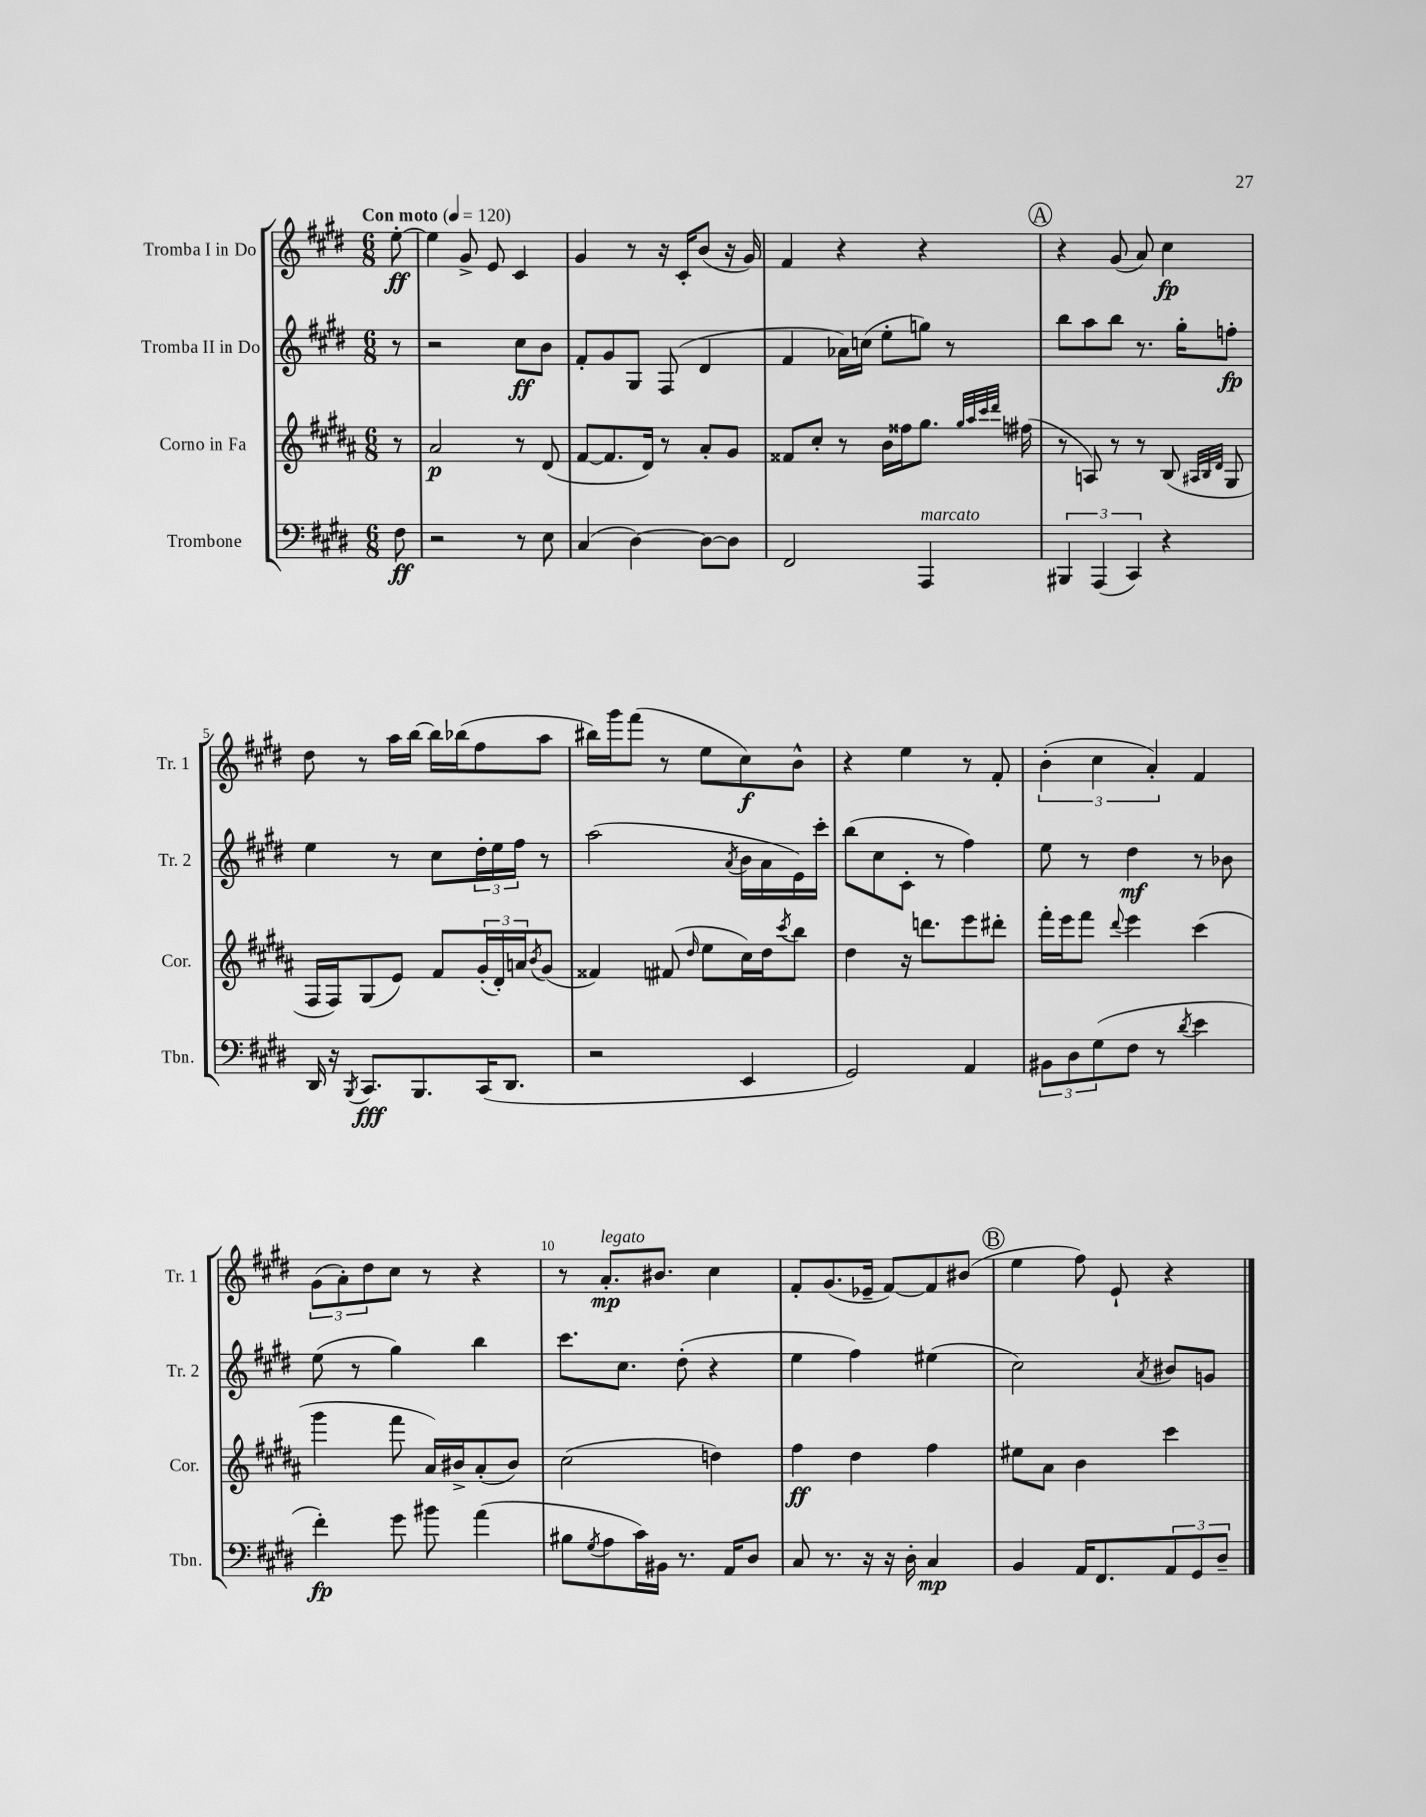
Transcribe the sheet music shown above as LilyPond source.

<<
\new StaffGroup <<
\new Staff = "s0" \with { instrumentName = "Tromba I in Do" shortInstrumentName = "Tr. 1" } {
    \clef treble \key e \major \numericTimeSignature \time 6/8 \partial 8 \tempo "Con moto" 4 = 120
    e''8~-.\ff |
    e''4 gis'8-> e'8 cis'4 |
    gis'4 r8 r16 cis'16-. b'8( r16 gis'16) |
    fis'4 r4 r4 |
    \mark \markup { \circle "A" } r4 gis'8( a'8) cis''4\fp |
    dis''8 r8 a''16 b''16~ b''16 bes''16( fis''8 a''8 |
    bis''16) gis'''16 fis'''8( r8 e''8 cis''8\f) b'8-^ |
    r4 e''4 r8 fis'8-. |
    \tuplet 3/2 { b'4-.( cis''4 a'4-.) } fis'4 |
    \tuplet 3/2 { gis'8( a'8-.) dis''8 } cis''8 r8 r4 |
    r8 a'8.-.\mp^\markup { \italic "legato" } bis'8. cis''4 |
    fis'8-. gis'8.( ees'16-- fis'8~) fis'8 bis'8( |
    \mark \markup { \circle "B" } e''4 fis''8) e'8-! r4 \bar "|." |
}
\new Staff = "s1" \with { instrumentName = "Tromba II in Do" shortInstrumentName = "Tr. 2" } {
    \clef treble \key e \major \numericTimeSignature \time 6/8 \partial 8
    r8 |
    r2 cis''8\ff b'8 |
    fis'8-. gis'8 gis8 fis8( dis'4 |
    fis'4 aes'16) c''16( e''8-. g''8) r8 |
    \mark \markup { \circle "A" } b''8 a''8 b''8 r8. gis''16-. f''8-.\fp |
    e''4 r8 cis''8 \tuplet 3/2 { dis''16-. e''16 fis''16 } r8 |
    a''2( \acciaccatura { a'8 } b'16 a'16 e'16) cis'''16-. |
    b''8( cis''8 cis'8-. r8 fis''4) |
    e''8 r8 dis''4\mf r8 bes'8 |
    e''8( r8 gis''4) b''4 |
    cis'''8. cis''8. dis''8-.( r4 |
    e''4 fis''4) eis''4( |
    \mark \markup { \circle "B" } cis''2) \acciaccatura { a'8 } bis'8 g'8 \bar "|." |
}
\new Staff = "s2" \with { instrumentName = "Corno in Fa" shortInstrumentName = "Cor." } {
    \clef treble \key b \major \numericTimeSignature \time 6/8 \partial 8
    r8 |
    ais'2\p r8 dis'8( |
    fis'8~ fis'8. dis'16) r8 ais'8-. gis'8 |
    fisis'8 cis''8-. r8 b'16 fisis''16 gis''8. \grace { gis''32 ais''32 cis'''32 dis'''32 } fis''16( |
    \mark \markup { \circle "A" } r8 a8) r8 r8 b8( \grace { ais32 b32 dis'32 } gis8 |
    fis16 fis16) gis8( e'8) fis'8 \tuplet 3/2 { gis'16-.( dis'16-.) a'16 } \acciaccatura { b'8 } gis'8( |
    fisis'4) fis'8( \grace { dis''16 } e''8 cis''16) dis''16 \acciaccatura { cis'''8 } b''8 |
    dis''4 r16 d'''8. e'''8 dis'''8-. |
    fis'''16-. e'''16 fis'''8 \appoggiatura { dis'''8 } e'''4 cis'''4( |
    gis'''4 fis'''8 ais'16) bis'16-> ais'8-.( bis'8) |
    cis''2( d''4) |
    fis''4\ff dis''4 fis''4 |
    \mark \markup { \circle "B" } eis''8 ais'8 b'4 cis'''4 \bar "|." |
}
\new Staff = "s3" \with { instrumentName = "Trombone" shortInstrumentName = "Tbn." } {
    \clef bass \key e \major \numericTimeSignature \time 6/8 \partial 8
    fis8\ff |
    r2 r8 e8 |
    cis4( dis4~) dis8~ dis8 |
    fis,2 a,,4^\markup { \italic "marcato" } |
    \mark \markup { \circle "A" } \tuplet 3/2 { bis,,4 a,,4( cis,4) } r4 |
    dis,16 r16 \acciaccatura { b,,8 } cis,8.\fff b,,8. cis,16( dis,8. |
    r2 e,4 |
    gis,2) a,4 |
    \tuplet 3/2 { bis,8 dis8 gis8( } fis8 r8 \acciaccatura { dis'8 } e'4 |
    fis'4-.\fp) gis'8 bis'8 a'4( |
    bis8 \acciaccatura { gis8 } a8 cis'16) bis,16 r8. a,16 dis8 |
    cis8 r8. r16 r16 dis16-. cis4\mp |
    \mark \markup { \circle "B" } b,4 a,16 fis,8. \tuplet 3/2 { a,8 gis,8 dis8-- } \bar "|." |
}
>>
>>
\layout { \context { \Score \override BarNumber.break-visibility = ##(#f #t #t) barNumberVisibility = #(every-nth-bar-number-visible 5) } }
